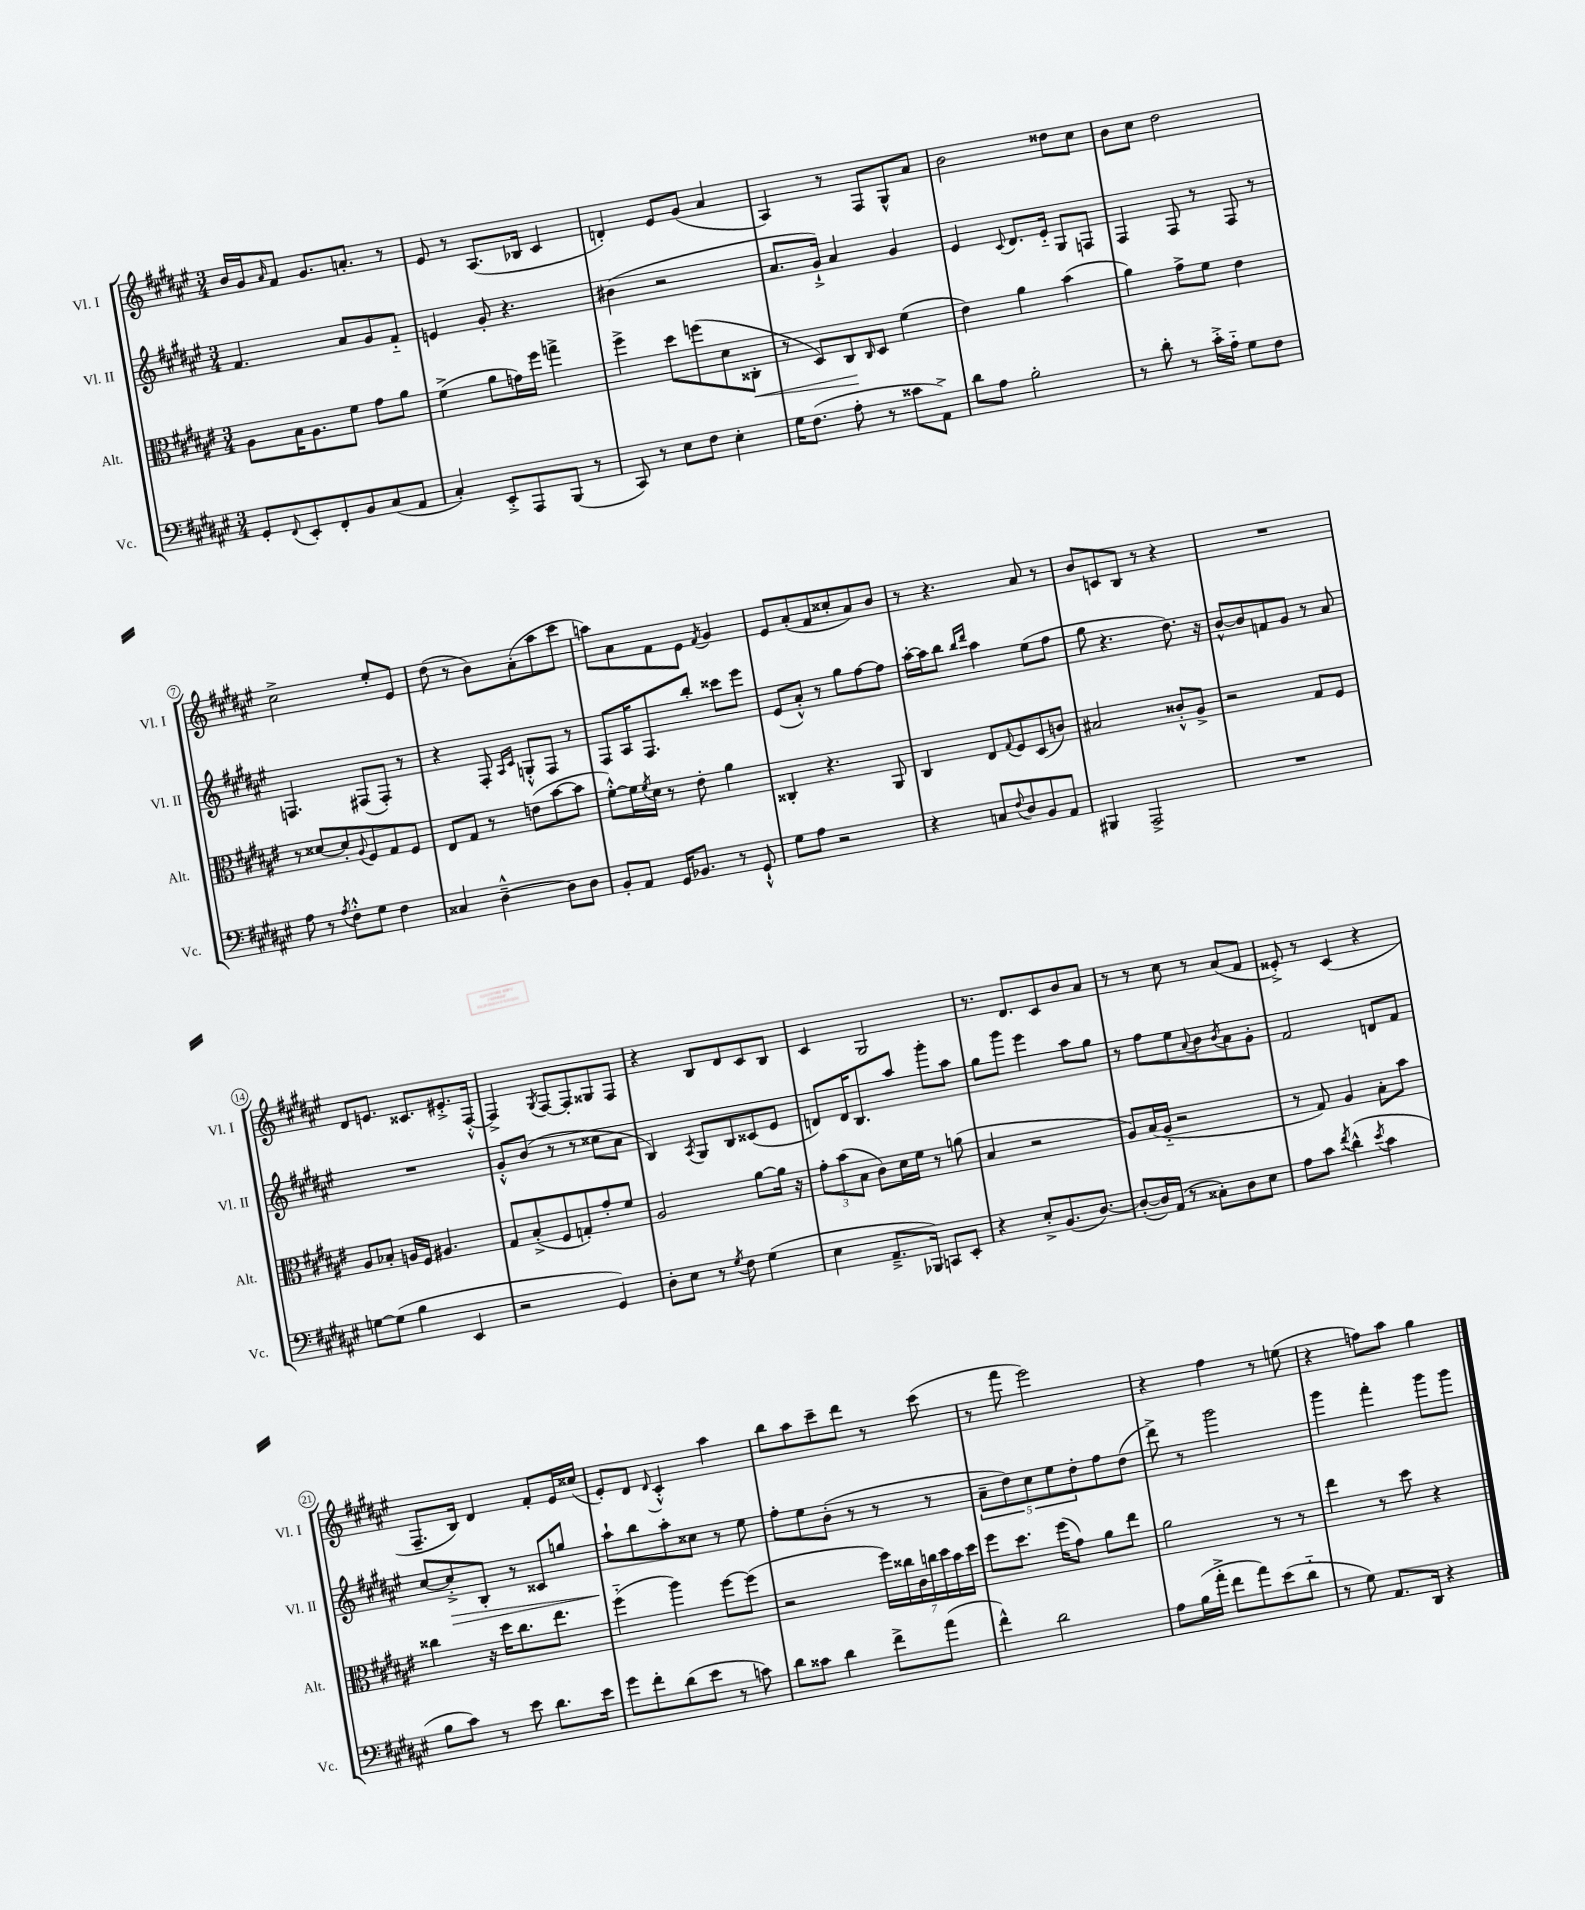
<<
\new StaffGroup <<
\new Staff = "s0" \with { instrumentName = "Vl. I" shortInstrumentName = "Vl. I" } {
    \clef treble \key fis \major \numericTimeSignature \time 3/4
    b'16 gis'16 \grace { ais'16 } fis'8 gis'8. a'8.-. r8 |
    eis'8 r8 ais8.( bes16 cis'4 |
    d'4-.) eis'8 gis'8( ais'4 |
    ais4) r8 fis8 gis8-^ ais'8 |
    b'2 disis''8 cis''8 |
    b'8 cis''8 dis''2 |
    cis''2-> eis''8-. eis'8 |
    dis''8( r8 b'8) ais'8-.( ais''8 cis'''8 |
    a''8) ais'8 fis'8 eis'8 \acciaccatura { fis'8 } gis'4 |
    eis'8 ais'8-.( fis'8 cisis''8-. ais'8) b'8 |
    r8 r4. ais'8 r8 |
    b'8 c'8 b8 r8 r4 |
    R2. |
    dis'8 e'8. cisis'8. eis'8.-.-> fis16~-.-^ |
    fis4-> \acciaccatura { gis8 } fis8~ fis8-. gisis8 fis8 |
    r4 b8 dis'8 cis'8 b8 |
    cis'4 gis2 |
    r8. dis'8. cis'8 b'8 ais'8 |
    r8 r8 cis''8 r8 ais'8( fis'8 |
    eisis'8-.->) r8 cis'4( r4 |
    fis8.-- b16) dis'4 fis'8-. eis'16 cisis''16( |
    eis'8-.) dis'8 \appoggiatura { dis'8 } cis'4-.-^ ais''4 |
    b''8 ais''8 cis'''8-- dis'''8 r8 cis'''8( |
    r8 fis'''8 eis'''2) |
    r4 fis''4 r8 e''8( |
    r4 f''8) ais''8 gis''4 \bar "|." |
}
\new Staff = "s1" \with { instrumentName = "Vl. II" shortInstrumentName = "Vl. II" } {
    \clef treble \key fis \major \numericTimeSignature \time 3/4
    fis'4. ais'8 gis'8 fis'8-_ |
    e'4 gis'8-. r4. |
    bis'4( r2 |
    ais'8. gis'16-!->) ais'4 gis'4 |
    eis'4 \appoggiatura { cis'8 } dis'8. eis'16-_ gis8 f8 |
    fis4 fis8 r8 fis8 r8 |
    f4. fis8( fis8-.) r8 |
    r4 fis8-. \grace { ais16 cis'16 } g8-.-^ fis8 r8 |
    fis8 ais16 fis8. b''8-. cisis'''8 eis'''8 |
    eis'8( ais'8-.-^) r8 gis''8 fis''8~ fis''8 |
    ais''16~-. ais''16 b''8 \grace { b''16 dis'''16 } ais''4 eis''8( fis''8 |
    gis''8 r4. dis''8.) r16 |
    b'8~-^ b'8 f'8 gis'8 r8 ais'8 |
    R2. |
    gis'8-.-^ b'8( r8 r8 cisis''8 ais'8 |
    b4) \acciaccatura { ais8 } gis8 b8 cisis'8( eis'8 |
    d'8) d'16 b8. ais''8 gis'''8-. ais''8 |
    gis''8 gis'''8 eis'''4 ais''8 gis''8 |
    r8 fis''8 eis''8 \appoggiatura { ais'8 } b'8 \acciaccatura { b'8 } ais'8 gis'8-. |
    fis'2 d'8 fis'8 |
    cis''8~ cis''8-.->\> b8-. r8 cisis'8 g''8 |
    ais''8-!\! b''8 ais''8-. cisis''8 r8 eis''8 |
    fis''8-. eis''8 b'8-.( r8 r8 r8 |
    \tuplet 5/4 { ais'8-- dis''8) cis''8 eis''8 dis''8-. } fis''8 dis''8( |
    dis'''8->) r8 gis'''2 |
    gis'''4 fis'''4-. gis'''8 gis'''8 \bar "|." |
}
\new Staff = "s2" \with { instrumentName = "Alt." shortInstrumentName = "Alt." } {
    \clef alto \key fis \major \numericTimeSignature \time 3/4
    ais8 b16 ais8. fis'8 gis'8 ais'8 |
    fis'4->( ais'8 g'16) fis''16 g''4-> |
    fis''4-> dis''8 f''8( dis'8 cisis8-.\< |
    r8 dis8) cis8\! \grace { cis16 } dis8 fis'4( |
    eis'4) ais'4 b'4( |
    ais'4) gis'8-> fis'8 eis'4 |
    r8 disis'8~ disis'8-. \appoggiatura { ais8 } fis8 gis8 fis8 |
    eis8 gis8 r8 e'8( b'8~ b'8 |
    fis'8~-.-^) fis'16 \acciaccatura { fis'8 } dis'16 r8 eis'8-. ais'4 |
    cisis4-. r4. ais,8 |
    cis4 eis8 \appoggiatura { gis8 } fis8 dis8( c'8) |
    bis2 cisis'8-.-^ ais8-> |
    r2 gis8 fis8 |
    ais8 bes8-. a16 fis16 ais4. |
    gis8 b8-.->( fis8 g8-.) gis'8-. fis'8 |
    ais2 ais'8~ ais'16 r16 |
    \tuplet 3/2 { gis'8-. b'8( b8 } cis'8) dis'16 fis'16 r8 a'8( |
    b4 r2 |
    ais8) b16( ais16-_ r2 |
    r8 gis8) ais4 b8-. b'8 |
    cisis''4 r16 dis''16 cisis''8. eis''8. |
    fis''4-_( ais''4) fis''8~ fis''8( |
    r2 \tuplet 7/4 { fis''16) cisis''16 cis'16 c''16 dis''16 b'16 dis''16 } |
    fis''8 dis''8. fis''16( gis'8) ais'8 eis''8 |
    ais'2 r8 r8 |
    eis''4 r8 dis''8 r4 \bar "|." |
}
\new Staff = "s3" \with { instrumentName = "Vc." shortInstrumentName = "Vc." } {
    \clef bass \key fis \major \numericTimeSignature \time 3/4
    gis,8-. \appoggiatura { fis,8 } eis,8-. fis,8-. b,8 cis8( ais,8 |
    cis4-.) eis,8-.-> ais,,8 b,,8( r8 |
    cis,8) r8 eis8 fis8 eis4-. |
    gis16 fis8.( ais8-. r8 cisis'8 ais,8->) |
    dis'8 ais8 b2-. |
    r8 dis'8-. r8 cis'16-.-> ais16-_ gis8 fis8 |
    ais8 r8 \acciaccatura { ais8 } fis8-.-^ gis8 fis4 |
    cisis4 dis4~---^ dis8 dis8 |
    b,8-. ais,8 gis,16 bes,8. r8 gis,8-!-^ |
    gis8 ais8 r2 |
    r4 c8 \appoggiatura { fis8 } dis8 b,8 ais,8 |
    bis,,4 ais,,2-> |
    R2. |
    g8~ g8( b4 eis,4 |
    r2 gis,4) |
    dis8-. eis8 r8 \acciaccatura { gis8 } fis8 gis4( |
    eis4 ais,8.---> bes,,16) c,8 eis,8-. |
    r4 eis8-.-> b,8.( dis8.~) |
    dis8~-.( dis16) ais,16( r8 cisis8-.) dis8 eis8 |
    ais8 cis'8 \acciaccatura { fis'8 } dis'4-^( \acciaccatura { eis'8 } cis'4 |
    b8 cis'8) r8 eis'8 dis'8. eis'16 |
    gis'8 fis'8-. dis'8( eis'8 r8 c'8) |
    dis'8 cisis'8 dis'4 fis'8-> ais'8( |
    fis'4-^) dis'2 |
    ais8 b16( ais'16-.-> fis'8 ais'8) eis'8( dis'8-_ |
    r8 gis8) ais,8. dis,16 r4 \bar "|." |
}
>>
>>
\layout { \context { \Score \override BarNumber.stencil = #(make-stencil-circler 0.1 0.3 ly:text-interface::print) } }
